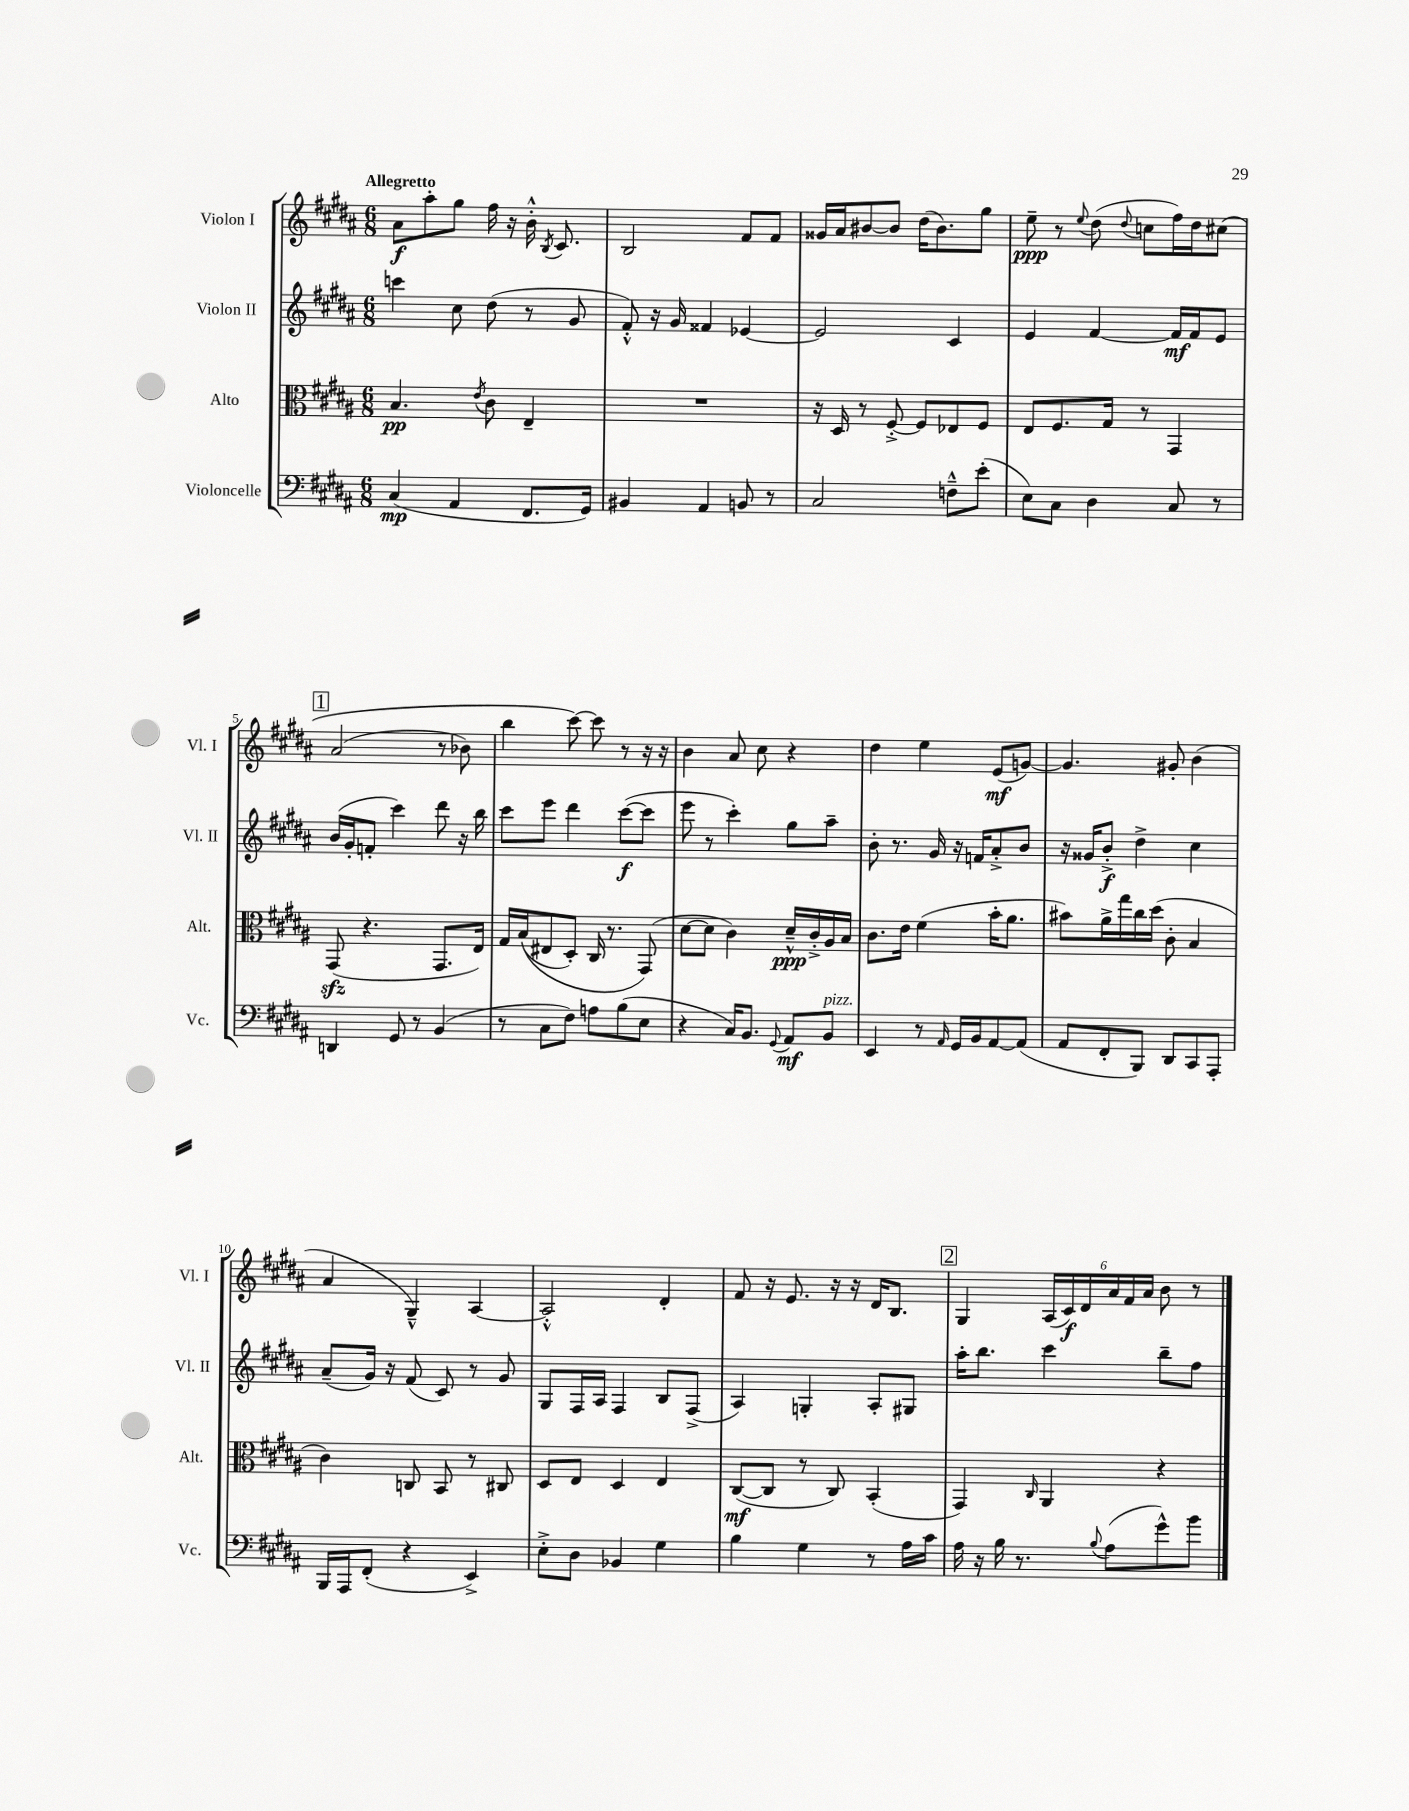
<<
\new StaffGroup <<
\new Staff = "s0" \with { instrumentName = "Violon I" shortInstrumentName = "Vl. I" } {
    \clef treble \key b \major \numericTimeSignature \time 6/8 \tempo "Allegretto"
    \autoBeamOff ais'8[\f ais''8-. gis''8] fis''16 r16 b'16-.-^ \acciaccatura { b8 } cis'8. |
    b2 fis'8[ fis'8] |
    gisis'16[ ais'16 bis'8~ bis'8] dis''16[( bis'8.) gis''8] |
    e''8--\ppp r8 \appoggiatura { e''8 } dis''8( \appoggiatura { dis''8 } c''8[ fis''16) dis''16 cis''8]\( |
    \mark \markup { \box "1" } ais'2( r8 bes'8) |
    b''4 cis'''8~\) cis'''8 r8 r16 r16 |
    b'4 ais'8 cis''8 r4 |
    dis''4 e''4 e'8[\mf( g'8]~) |
    g'4. gis'8-. b'4( |
    ais'4 gis4---^) ais4~ |
    ais2-.-^ dis'4-. |
    fis'8 r16 e'8. r16 r16 dis'16[ b8.] |
    \mark \markup { \box "2" } gis4 \tuplet 6/4 { ais16[( cis'16\f) dis'16 ais'16 fis'16 ais'16] } b'8 r8 \bar "|." |
}
\new Staff = "s1" \with { instrumentName = "Violon II" shortInstrumentName = "Vl. II" } {
    \clef treble \key b \major \numericTimeSignature \time 6/8
    \autoBeamOff c'''4 cis''8 dis''8( r8 gis'8 |
    fis'8-.-^) r16 gis'16 fisis'4 ees'4~ |
    ees'2 cis'4 |
    e'4 fis'4~ fis'16[\mf fis'16 e'8] |
    \mark \markup { \box "1" } b'16[( gis'16-. f'8]-. cis'''4) dis'''8 r16 b''16 |
    cis'''8[ e'''8] dis'''4 cis'''8[~\f( cis'''8] |
    e'''8 r8 cis'''4-.) gis''8[ ais''8]-- |
    b'8-. r8. gis'16 r16 f'16[ ais'8-.-> b'8] |
    r16 gisis'16[ b'8]-.->\f dis''4-> cis''4 |
    ais'8[--( gis'16]) r16 fis'8( cis'8) r8 gis'8 |
    gis8[ fis16 ais16] fis4 b8[ fis8]->( |
    ais4) g4-. ais8[-. gis8] |
    \mark \markup { \box "2" } ais''16[-. b''8.] cis'''4 b''8[-- fis''8] \bar "|." |
}
\new Staff = "s2" \with { instrumentName = "Alto" shortInstrumentName = "Alt." } {
    \clef alto \key b \major \numericTimeSignature \time 6/8
    \autoBeamOff b4.\pp \acciaccatura { e'8 } cis'8 e4-- |
    R2. |
    r16 dis16 r8 fis8~-.-> fis8[ ees8 fis8] |
    e8[ fis8. gis16] r8 gis,4 |
    \mark \markup { \box "1" } gis,8\sfz( r4. gis,8.[ e16]) |
    gis16[ b16(\( eis8 dis8]-.) cis16 r8. gis,8(\) |
    dis'8[~ dis'8] cis'4) dis'16[---^\ppp cis'16-.-> ais16 b16] |
    cis'8.[ e'16] fis'4( b'16[-. ais'8.] |
    bis'8[) ais'16-> gis''16 cis''16 dis''16]( cis'8-. b4 |
    cis'4) c8 b,8 r8 cis8 |
    dis8[ e8] dis4 e4 |
    cis8[~\mf( cis8] r8 cis8) b,4-.( |
    \mark \markup { \box "2" } gis,4) \grace { cis16 } ais,4 r4 \bar "|." |
}
\new Staff = "s3" \with { instrumentName = "Violoncelle" shortInstrumentName = "Vc." } {
    \clef bass \key b \major \numericTimeSignature \time 6/8
    \autoBeamOff cis4\mp( ais,4 fis,8.[ gis,16]) |
    bis,4 ais,4 b,8 r8 |
    cis2 f8[---^ e'8]-.( |
    e8[) cis8] dis4 cis8 r8 |
    \mark \markup { \box "1" } d,4 gis,8 r8 b,4( |
    r8 cis8[ fis8]) a8[ b8( e8] |
    r4 cis16[) b,8.] \appoggiatura { gis,8 } ais,8[\mf b,8]^\markup { \italic "pizz." } |
    e,4 r8 \grace { ais,16 } gis,16[ b,16 ais,8~ ais,8]( |
    ais,8[ fis,8-. b,,8]) dis,8[ cis,8 ais,,8]-. |
    b,,16[ ais,,16 fis,8]-.( r4 e,4->) |
    e8[-.-> dis8] bes,4 gis4 |
    b4 gis4 r8 ais16[ cis'16] |
    \mark \markup { \box "2" } ais16 r16 b16 r8. \appoggiatura { b8 } ais8[( gis'8-^) b'8] \bar "|." |
}
>>
>>
